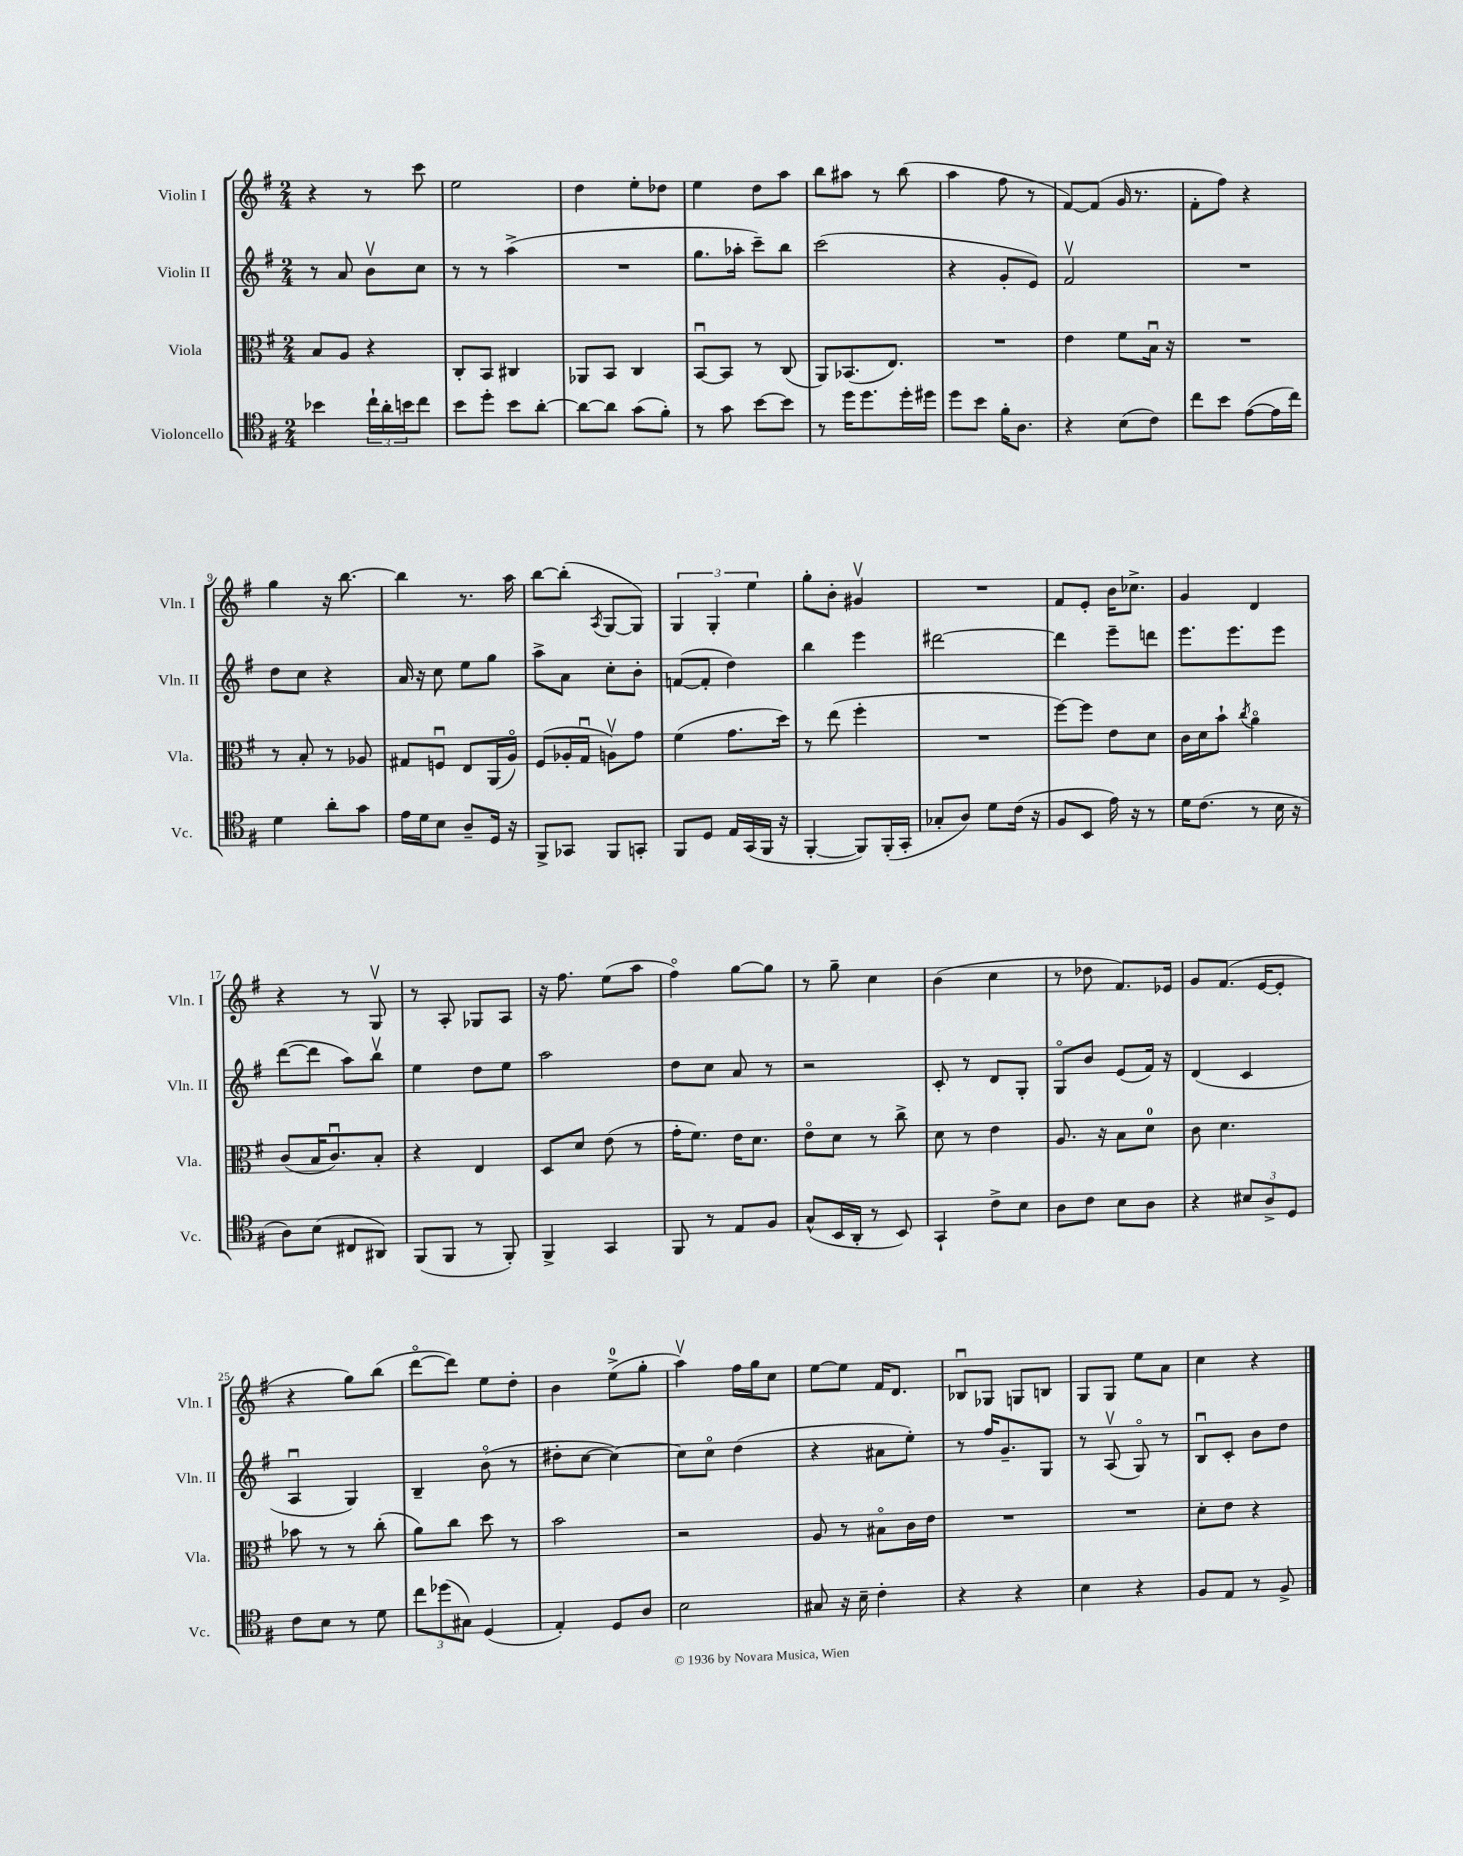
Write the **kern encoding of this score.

**kern	**kern	**kern	**kern
*staff4	*staff3	*staff2	*staff1
*clefC4	*clefC3	*clefG2	*clefG2
*k[f#]	*k[f#]	*k[f#]	*k[f#]
*M2/4	*M2/4	*M2/4	*M2/4
4b-	8B	8r	4r
.	8A	8a	.
24cc`	4r	8bv	8r
24a'	.	.	.
24b	.	.	.
8cc	.	8cc	8ccc
=	=	=	=
8b	8C'	8r	2ee
8dd'	8BB	8r	.
8b	4C#	(4aa^	.
[8a'	.	.	.
=	=	=	=
8a_	8AA-	2r	4dd
8a]	8BB	.	.
(8g	4C	.	8ee'
8f#')	.	.	8dd-
=	=	=	=
8r	[8BBu	8.gg	4ee
8g	8BB]	.	.
.	.	16aa-'	.
[8b	8r	8ccc~)	8dd
8b]	(8C	8bb	8aa
=	=	=	=
8r	8AA)	(2ccc	8bb
16dd	(8.BB-	.	8aa#
8.dd	.	.	.
.	.	.	8r
.	8.E)	.	.
16dd'	.	.	(8bb
16dd#	.	.	.
=	=	=	=
8dd	2r	4r	4aa
8b	.	.	.
16f#'	.	8g'	8ff#
8.A	.	.	.
.	.	8e)	8r
=	=	=	=
4r	4e	2f#v	[8f#)
.	.	.	(8f#]
(8B	8f#	.	16g
.	.	.	8.r
8c)	16Bu	.	.
.	16r	.	.
=	=	=	=
8cc	2r	2r	8f#'
8b	.	.	8ff#)
([8e	.	.	4r
16e]	.	.	.
16cc)	.	.	.
=	=	=	=
4d	8r	8dd	4gg
.	8B'	8cc	.
8a'	8r	4r	16r
.	.	.	[8.bb
8g	8A-	.	.
=	=	=	=
16e	8G#	16a	4bb]
16d	.	16r	.
8B	8Fu	8cc	.
8A~	8E	8ee	8.r
16D	(16AA	8gg	.
16r	16Ao)	.	16aa
=	=	=	=
8FF#^	(8F#	8aa^	[8bb
8GG-	16A-'	8a	(8bb']
.	16Gu	.	.
.	.	.	8qA
8FF#	8Av)	8cc'	[8G
8GG'	8g	8b'	8G])
=	=	=	=
8FF#	(4f#	([8f	6G
8D	.	8f']	.
.	.	.	6G'
16E	8.g	4dd)	.
(16GG	.	.	.
.	.	.	6ee
16FF#	.	.	.
16r	16dd)	.	.
=	=	=	=
[4FF#'	8r	4bb	8gg'
.	(8ee	.	8b'
8FF#])	4ff#'	4eee	4g#v
(16FF#'	.	.	.
16GG'	.	.	.
=	=	=	=
8G-'	2r	[2ddd#	2r
8A)	.	.	.
8d	.	.	.
(16c	.	.	.
16r	.	.	.
=	=	=	=
8F#	[8ff#)	4ddd#]	8f#
8BB	8ff#]	.	8e'
16e)	8e	8eee~	16b
16r	.	.	8.cc-^
8r	8d	8ddd	.
=	=	=	=
16d	16c	8.eee	4g
(8.c	16d	.	.
.	8b`	.	.
.	.	8.eee	.
.	8qcc	.	.
8r	4ao	.	4d
16B	.	8eee	.
16r	.	.	.
=	=	=	=
8A)	(8c	([8ddd	4r
(8B	16B	8ddd]	.
.	8.cu)	.	.
8C#	.	8aa)	8r
8AA#)	8B'	8bbv	8Gv
=	=	=	=
(8FF#	4r	4ee	8r
8FF#	.	.	8A'
8r	4E	8dd	8G-
8FF#')	.	8ee	8A
=	=	=	=
4FF#^	8D	2aa	16r
.	.	.	8.ff#
.	8d	.	.
4GG	(8e	.	(8ee
.	8r	.	8aa
=	=	=	=
8FF#	16g'	8dd	4ff#o)
.	8.f#)	.	.
8r	.	8cc	.
8E	16e	8a	[8gg
.	8.d	.	.
8F#	.	8r	8gg]
=	=	=	=
(8G^^	8eo	2r	8r
16BB	8d	.	8gg~
16AA'	.	.	.
8r	8r	.	4cc
8BB)	8cc^	.	.
=	=	=	=
4GG`	8d	8c'	(4b
.	8r	8r	.
8c^	4e	8d	4cc
8B	.	8G'	.
=	=	=	=
8A	8.A	8Go	8r
8c	.	8b	8dd-
.	16r	.	.
8B	8B	(8e	8.f#)
8A	8d	16f#)	.
.	.	16r	16e-
=	=	=	=
4r	8c	(4d	8g
.	4.d	.	(8.f#
12B#	.	4c	.
.	.	.	[16e
12A^	.	.	.
.	.	.	8e']
12D	.	.	.
=	=	=	=
8c	8b-	4Au	4r
8B	8r	.	.
8r	8r	4G)	8gg)
8d	(8cc'	.	(8bb
=	=	=	=
12cc	8a)	4B~	[8dddo
(12dd-	.	.	.
.	8cc	.	8ddd])
12G#)	.	.	.
(4D	8dd	(8bo	8ee
.	8r	8r	8dd'
=	=	=	=
4E')	2b	8dd#'	4b
.	.	[8cc	.
8D	.	4cc_)	(8ee^
8A	.	.	8gg'
=	=	=	=
2B	2r	8cc]	4aav)
.	.	8cco	.
.	.	(4dd	16ff#
.	.	.	16gg
.	.	.	8cc
=	=	=	=
8G#	8A	4r	[8ee
16r	8r	.	8ee]
16B~	.	.	.
4c'	8B#o	8a#	16f#
.	.	.	8.d
.	16c	8ee')	.
.	16e	.	.
=	=	=	=
4r	2r	8r	8B-u
.	.	16ff#	8G-
.	.	8.g~	.
4r	.	.	8G
.	.	8G	8B
=	=	=	=
4B	2r	8r	8G
.	.	(8Av	8G
4r	.	8Go)	8ee
.	.	8r	8a
=	=	=	=
8F#	8d'	8Bu	4cc
8E	8e	8c'	.
8r	4r	8b	4r
8F#^	.	8dd	.
==	==	==	==
*-	*-	*-	*-
